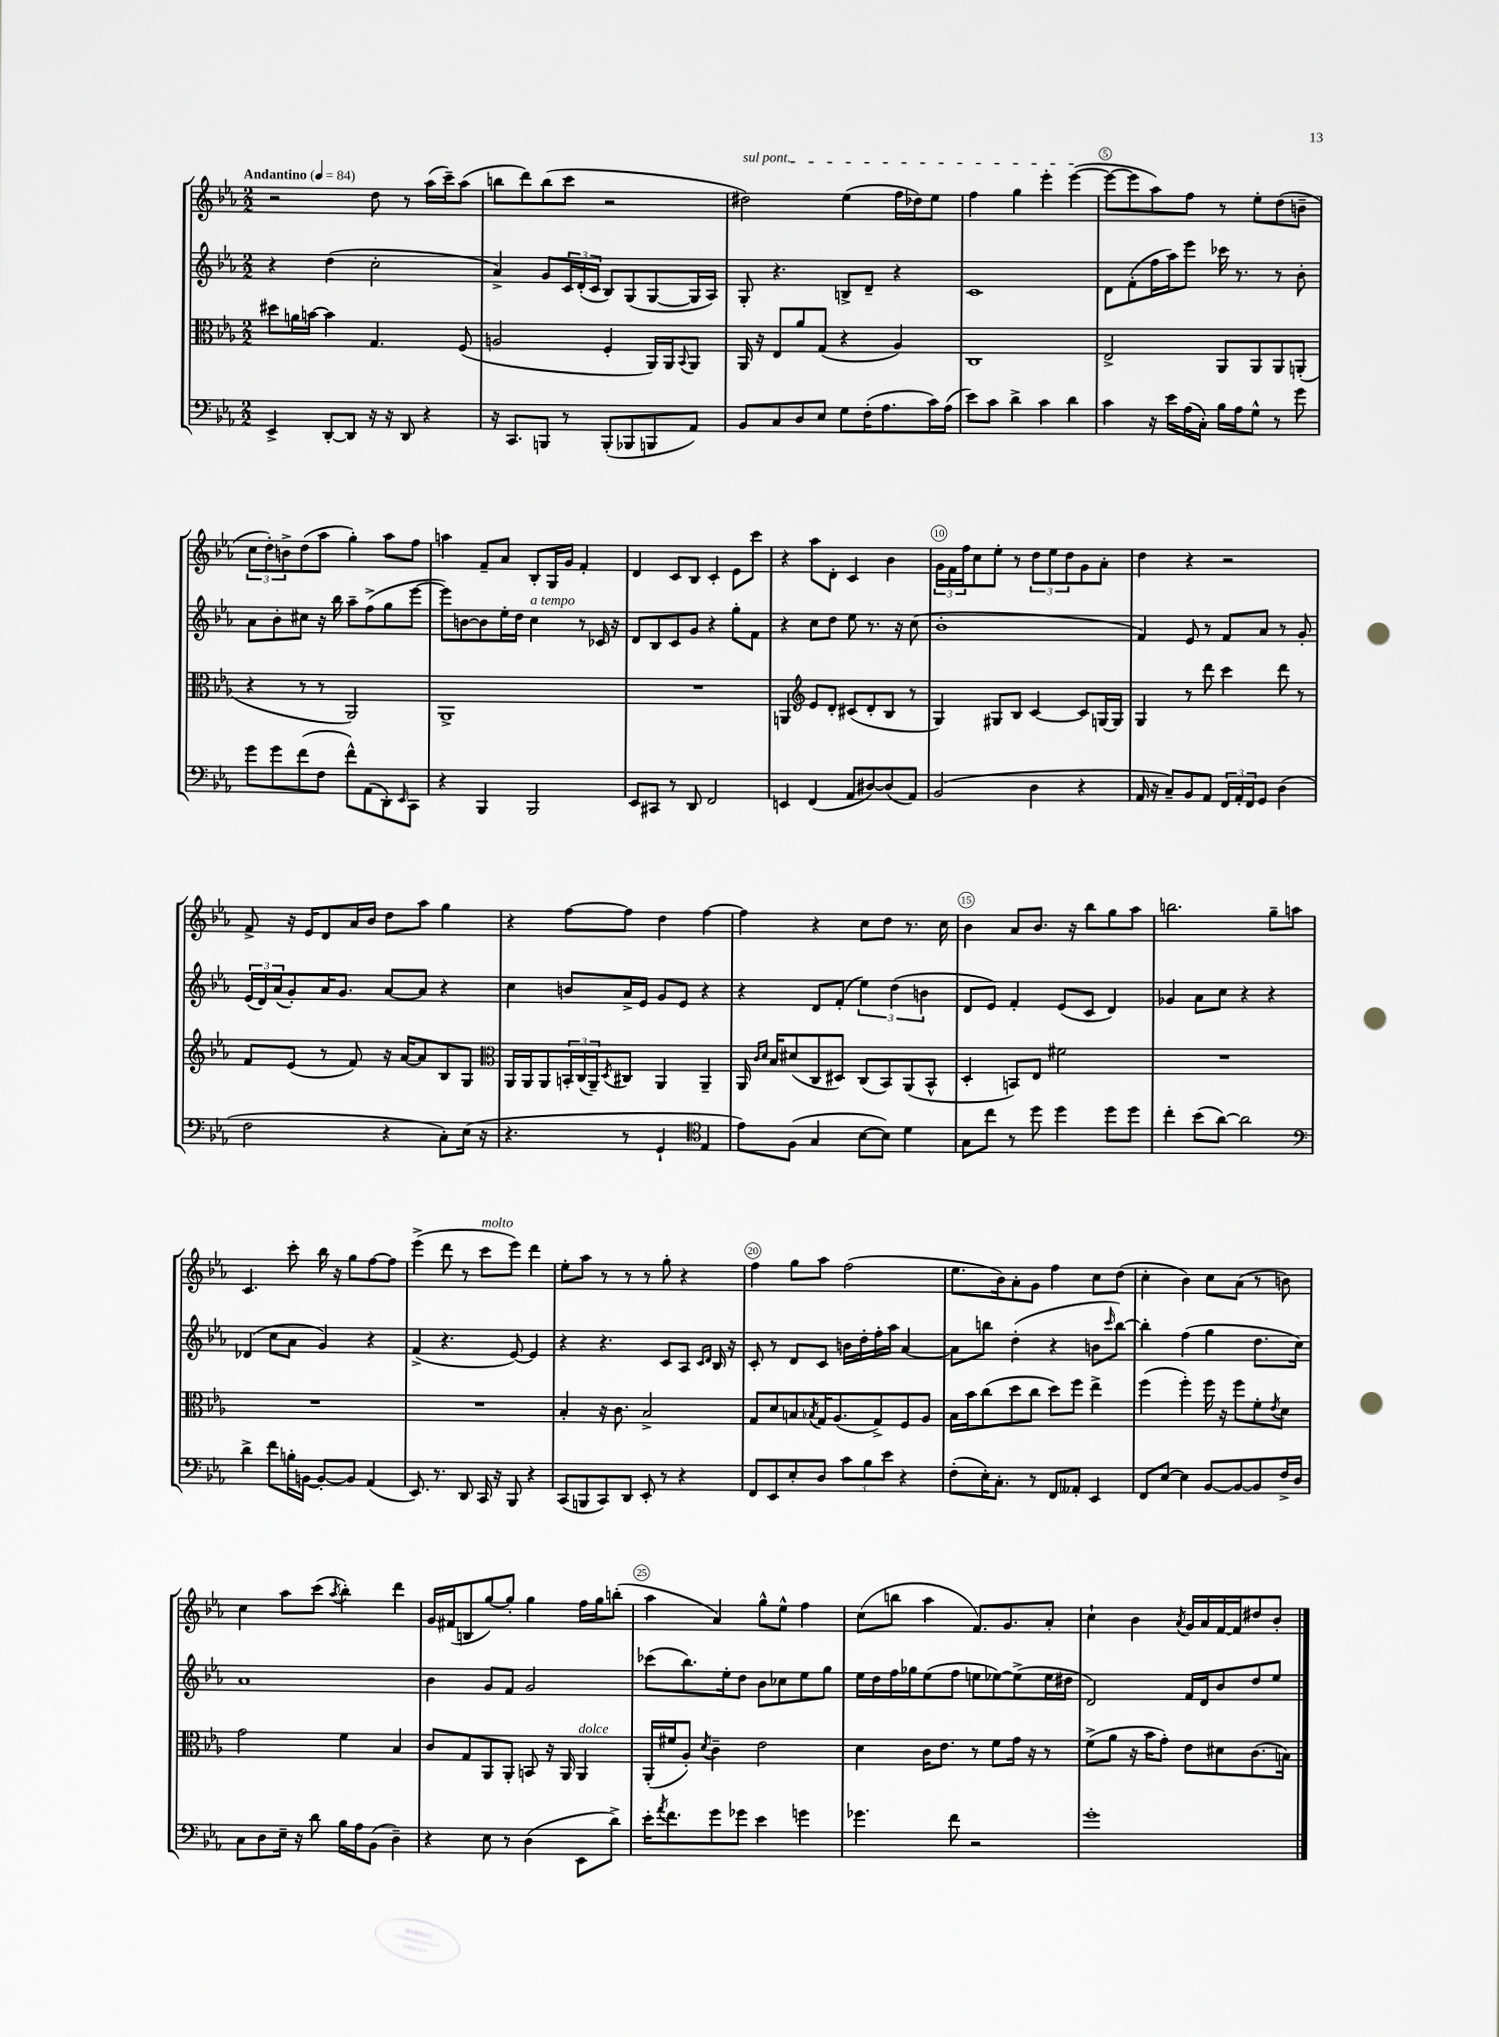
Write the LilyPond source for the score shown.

<<
\new StaffGroup <<
\new Staff = "s0" {
    \clef treble \key ees \major \numericTimeSignature \time 2/2 \tempo "Andantino" 4 = 84
    r2 d''8 r8 aes''16( c'''16--) aes''8( |
    b''8 d'''8) b''8( c'''8 r2 |
    \once \override TextSpanner.bound-details.left.text = \markup { \italic "sul pont." } dis''2\startTextSpan) ees''4( f''16 des''16) ees''8 |
    f''4 g''4 ees'''4-. ees'''4~\stopTextSpan( |
    ees'''8~ ees'''8 aes''8) f''8 r8 ees''8-. d''8( b'8-- |
    \tuplet 3/2 { c''8 d''8-.) b'8-> } d''8( aes''8 g''4-.) aes''8 f''8 |
    a''4 f'8-- aes'8 bes8-. g16 g'16 f'4-. |
    d'4 c'8 bes8 c'4-. ees'8 c'''8 |
    r4 aes''8 d'8-. c'4 bes'4 |
    \tuplet 3/2 { g'16 f'16 f''16 } c''8 ees''8-. r8 \tuplet 3/2 { d''8 ees''8 d''8 } g'8 aes'8-. |
    d''4 r4 r2 |
    f'8-> r16 ees'16 d'8 aes'16 bes'16 d''8 aes''8 g''4 |
    r4 f''8~ f''8 d''4 f''4~ |
    f''4 r4 c''8 d''8 r8. c''16 |
    bes'4 aes'8 bes'8. r16 bes''8 g''8 aes''8 |
    b''2. g''8-- a''8 |
    c'4. c'''8-. bes''16 r16 g''8 f''8~ f''8 |
    ees'''4->( d'''8 r8 c'''8^\markup { \italic "molto" } ees'''8) d'''4 |
    ees''8-. aes''8 r8 r8 r8 g''8-. r4 |
    f''4 g''8 aes''8 f''2( |
    ees''8. bes'16) aes'8-. g'8 f''4 c''8 d''8( |
    c''4-. bes'4) c''8 aes'8( r8 b'8) |
    c''4 aes''8 c'''8( \acciaccatura { aes''8 } bes''4-.) d'''4 |
    g'16 fis'16( b8 g''8~) g''8-. g''4 f''16 g''16 b''8-.( |
    aes''4 aes'4) g''8-^ ees''8-^ f''4 |
    c''8( b''8 aes''4 f'8.) g'8. aes'8-. |
    c''4-! bes'4 \acciaccatura { aes'8 } g'16 aes'16 f'16~ f'16 dis''8 bes'8-. \bar "|." |
}
\new Staff = "s1" {
    \clef treble \key ees \major \numericTimeSignature \time 2/2
    r4 d''4( c''2-. |
    aes'4->) g'8 \tuplet 3/2 { c'16 d'16-.( c'16 } bes8) g8( g8~ g16 aes16) |
    g8-. r4. b8-> d'8-- r4 |
    c'1 |
    d'8 f'8-.( f''16 aes''16) ees'''8 ces'''16 r8. r8 bes'8-. |
    aes'8 bes'8-. cis''8 r16 bes''16 aes''8-- f''8->( g''8 ees'''8~ |
    ees'''8) b'8~ b'8 ees''16-. d''16 c''4^\markup { \italic "a tempo" } r8 ces'16 r16 |
    d'8 bes8 c'8 g'8 r4 g''8-. f'8 |
    r4 c''8 d''8 ees''8 r8. r16 c''8( |
    bes'1-. |
    f'4) ees'8 r8 f'8 aes'8 r8 g'8-. |
    \tuplet 3/2 { ees'16( d'16) aes'16( } g'8-.) aes'16 g'8. aes'8~ aes'8 r4 |
    c''4 b'8 aes'16-> ees'16 g'8 ees'8 r4 |
    r4 d'8 f'8-.( \tuplet 3/2 { ees''4) d''4( b'4 } |
    d'8 ees'8) f'4-. ees'8( c'8 d'4) |
    ges'4 aes'8 c''8 r4 r4 |
    des'4( c''8 aes'8 g'4) r4 |
    f'4->( r4. ees'8~) ees'4 |
    r4 r4. c'8 aes8 \grace { c'16 d'16 } bes16 r16 |
    c'8-. r8 d'8 c'8 b'16 d''16-. f''16-. aes''16 aes'4~ |
    aes'8 b''8 d''4-.( r4 b'8 \grace { c'''16 } b''8~) |
    b''4-. f''4( g''4 d''8. c''16) |
    aes'1 |
    bes'4 g'8 f'8 g'2 |
    ces'''8( bes''8.) ees''16-. d''8 bes'8 ces''8 ees''8 g''8 |
    ees''16 d''16 f''16 ges''16 ees''8( f''8 e''8 ees''8~) ees''8->( ees''16 dis''16 |
    d'2) f'16 d'16 bes'8 d''8 ees''8 \bar "|." |
}
\new Staff = "s2" {
    \clef alto \key ees \major \numericTimeSignature \time 2/2
    dis''8 a'16 b'16~ b'4 g4. f8( |
    a2 f4-. aes,16) aes,16 \appoggiatura { bes,8 } aes,8 |
    aes,16 r16 ees8 aes'8 g8( r4 aes4) |
    c1 |
    ees2-> aes,8 aes,8 aes,8 a,8-.( |
    r4 r8 r8 aes,2) |
    aes,1-> |
    R1 |
    a,4 \clef treble ees'8 d'8-. cis'8( d'8-. bes8 r8 |
    g4) gis8 bes8 c'4~ c'8 g16~ g16 |
    g4 r8 d'''8 c'''4 d'''8 r8 |
    f'8 ees'8( r8 f'8) r16 aes'16~ aes'8 bes8 g8 |
    \clef alto aes,16 aes,16 aes,8 \tuplet 3/2 { b,16-. c16( aes,16--) } \acciaccatura { d8 } cis8 aes,4 aes,4-- |
    aes,16 \grace { c'16 d'16 } bes16 dis'8( c8 dis8) c8( bes,8) aes,8( bes,8-^ |
    d4-. b,8) ees8 fis'2 |
    R1 |
    R1 |
    R1 |
    bes4-. r16 c'8. bes2-> |
    g8 d'8 b8 \acciaccatura { bes8 } g16 aes8.( g8->) f8 aes8 |
    bes16 bes'16 c''8( d''8 c''8 d''8) f''8 ees''4-> |
    f''4( f''4-.) f''16 r16 f''8 f'8-. \acciaccatura { ees'8 } d'8 |
    g'2 f'4 bes4 |
    c'8 g8 aes,8 aes,8-. b,8 r16 aes,16 aes,4^\markup { \italic "dolce" } |
    aes,16-.( fis'16 aes8-.) \acciaccatura { d'8 } c'4-- ees'2 |
    d'4 c'16 ees'8. r8 f'8 g'16 r16 r8 |
    f'8->( aes'8 r16 bes'16 g'8-.) ees'8 dis'8 c'8.( b16) \bar "|." |
}
\new Staff = "s3" {
    \clef bass \key ees \major \numericTimeSignature \time 2/2
    ees,4-> d,8~-. d,8 r16 r16 d,8 r4 |
    r16 c,8. b,,8 r8 b,,8-.( bes,,8 b,,8 aes,8) |
    bes,8 c8 d8 ees8 g8 f16-.( aes8. c'16) aes16( |
    ees'8) c'8 d'4-> c'4 d'4 |
    c'4 r16 ees'16 aes16( c16-.) bes16 aes16 g8-^ r8 g'8 |
    g'8 g'8 f'8( f8 f'8-^) aes,8( d,8-.) \grace { ees,16 } c,8 |
    r4 bes,,4 bes,,2 |
    ees,8 cis,8 r8 d,8 f,2 |
    e,4 f,4( aes,8 dis8~) dis8( aes,8) |
    bes,2( d4 r4 |
    aes,16 r16 c8--) bes,8 aes,8 \tuplet 3/2 { f,16 aes,16-. f,16 } g,8 d4( |
    f2 r4 c8-.) ees16( r16 |
    r4. r8 g,4-! \clef tenor ees4 |
    ees'8) f8( g4 bes8~ bes8) d'4 |
    g8 c''8 r8 d''8 d''4 d''8 d''8 |
    c''4-. bes'8( aes'8~) aes'2 |
    \clef bass d'4-> f'8 b16-. b,16~ b,8~-. b,8 aes,4( |
    ees,8.) r8. d,8 c,16 r16 bes,,8 r4 |
    c,8( b,,8 c,8) d,8 ees,8-. r8 r4 |
    f,8 ees,8 ees8-. d8 \tuplet 3/2 { c'8 bes8 ees'8 } r4 |
    f8-.( ees16-.) c8.-. r8 f,8 aeses,8-. ees,4 |
    f,8 ees8~ ees4 bes,8~ bes,8~ bes,8 f16-> d16 |
    c8 d8 ees16-- r16 d'8 bes16 aes16 bes,8( d4--) |
    r4 ees8 r8 d4( ees,8 d'8->) |
    ees'16-. \acciaccatura { aes'8 } f'8. g'8 ges'8 ees'4 g'4 |
    ges'4. f'8 r2 |
    g'1-. \bar "|." |
}
>>
>>
\layout { \context { \Score \override BarNumber.break-visibility = ##(#f #t #t) barNumberVisibility = #(every-nth-bar-number-visible 5) \override BarNumber.stencil = #(make-stencil-circler 0.1 0.3 ly:text-interface::print) } }
